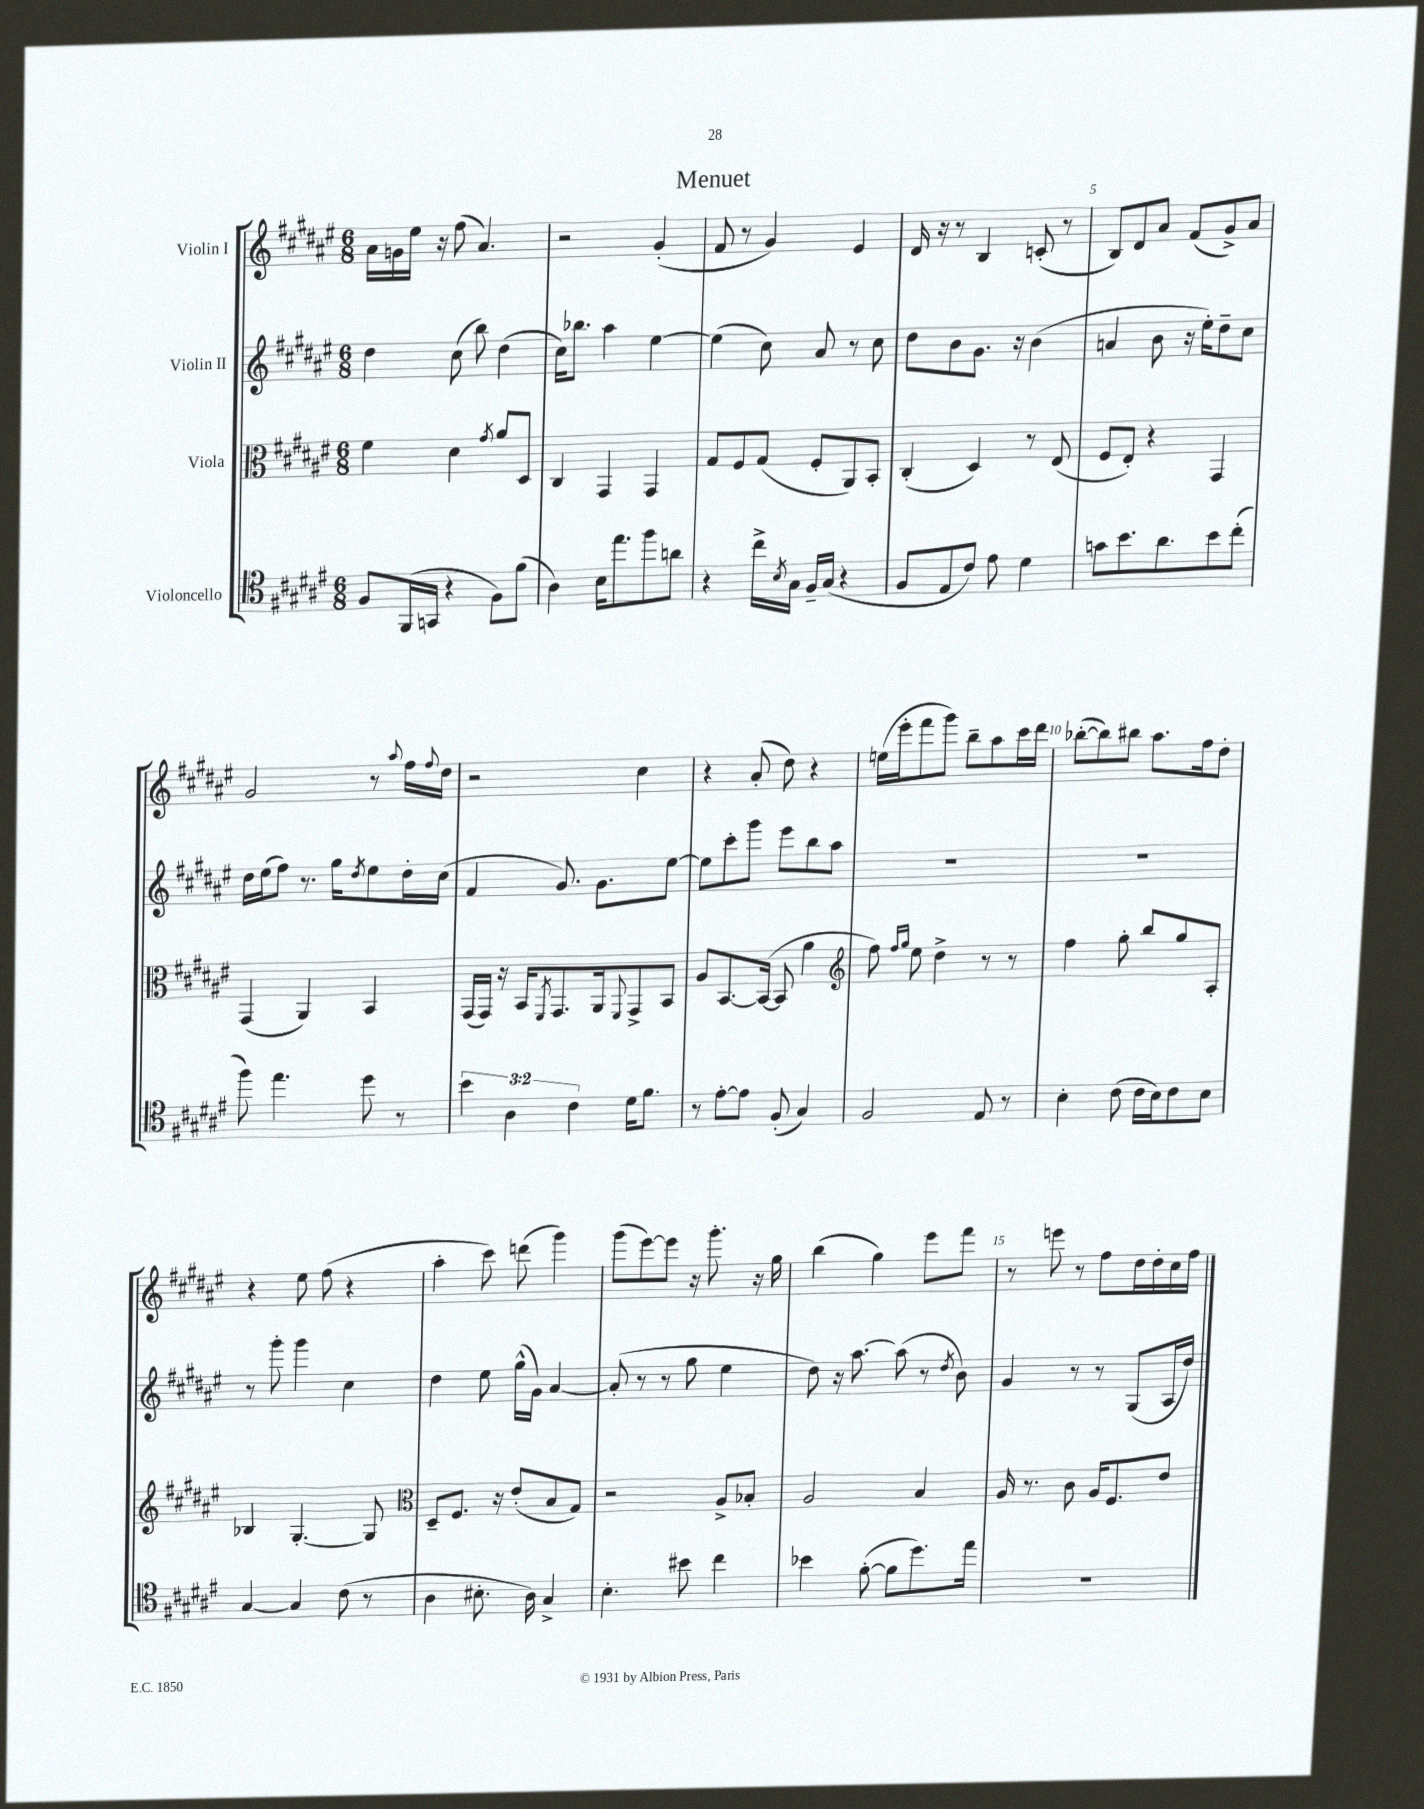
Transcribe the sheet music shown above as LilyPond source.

\header { title = "Menuet" }
<<
\new StaffGroup <<
\new Staff = "s0" \with { instrumentName = "Violin I" } {
    \clef treble \key fis \major \numericTimeSignature \time 6/8
    ais'16 g'16 eis''16 r16 fis''8( ais'4.) |
    r2 gis'4-.( |
    fis'8 r8 gis'4) eis'4 |
    dis'16 r16 r8 b4 c'8-.( r8 |
    b8) dis'8 ais'8 fis'8( gis'8->) ais'8 |
    gis'2 r8 \appoggiatura { ais''8 } fis''16 \appoggiatura { fis''8 } dis''16 |
    r2 cis''4 |
    r4 ais'8-.( dis''8) r4 |
    e''16( eis'''16-. fis'''8 gis'''8) b''8-- ais''8 cis'''16 dis'''16 |
    bes''8~-.( bes''8) bis''8 ais''8. fis''16 dis''8-. |
    r4 eis''8 fis''8( r4 |
    ais''4-. cis'''8) d'''8( gis'''4) |
    gis'''8( eis'''8~) eis'''8 r16 gis'''8.-. r16 gis''16 |
    b''4( gis''4) eis'''8 fis'''8 |
    r8 e'''8 r8 fis''8 dis''16 dis''16-. cis''16 fis''16 \bar "|." |
}
\new Staff = "s1" \with { instrumentName = "Violin II" } {
    \clef treble \key fis \major \numericTimeSignature \time 6/8
    dis''4 cis''8( b''8) dis''4( |
    cis''16) bes''8. ais''4 eis''4~ |
    eis''4( cis''8) ais'8 r8 cis''8 |
    dis''8 b'8 gis'8. r16 b'4( |
    a'4 b'8 r16 eis''16-.) dis''8-- cis''8 |
    dis''16 eis''16( fis''8) r8. gis''16 \acciaccatura { dis''8 } eis''8 dis''16-. cis''16( |
    fis'4 gis'8.) gis'8. eis''8~ |
    eis''8 cis'''8-. gis'''8 eis'''8 b''8 ais''8 |
    R2. |
    R2. |
    r8 gis'''8-. gis'''4 cis''4 |
    dis''4 eis''8 gis''16-^( gis'16) ais'4~ |
    ais'8-.( r8 r8 gis''8 eis''4 |
    dis''8) r16 ais''8.~ ais''8( r8 \acciaccatura { dis''8 } b'8) |
    gis'4 r8 r8 gis8( ais16 dis''16) \bar "|." |
}
\new Staff = "s2" \with { instrumentName = "Viola" } {
    \clef alto \key fis \major \numericTimeSignature \time 6/8
    fis'4 dis'4 \acciaccatura { gis'8 } ais'8 dis8 |
    cis4 gis,4 gis,4 |
    gis8 fis8 gis8( fis8-. ais,8) b,8-. |
    cis4-.( dis4) r8 eis8( |
    fis8 eis8-.) r4 gis,4 |
    gis,4( ais,4) b,4 |
    gis,16( gis,16) r16 b,16 \acciaccatura { fis,8 } gis,8. ais,16 \appoggiatura { fis,8 } gis,8-> b,8 |
    ais8 b,8.~ b,16~( b,8 ais'4 |
    \clef treble fis''8) \grace { fis''16 gis''16 } eis''8 dis''4-> r8 r8 |
    fis''4 gis''8-. b''8 gis''8 ais8-. |
    bes4 gis4.~-. gis8 |
    \clef alto dis8-- fis8. r16 eis'8-.( b8 gis8) |
    r2 ais8-> bes8-. |
    ais2 b4 |
    ais16 r8. cis'8 ais16 fis8. eis'8 \bar "|." |
}
\new Staff = "s3" \with { instrumentName = "Violoncello" } {
    \clef tenor \key fis \major \numericTimeSignature \time 6/8 \override Staff.TupletNumber.text = #tuplet-number::calc-fraction-text
    fis8 fis,16( g,16 r4 fis8) fis'8( |
    ais4) b16 eis''8. fis''8 a'8 |
    r4 cis''16-> \acciaccatura { b8 } gis16 fis16-- gis16( r4 |
    fis8 eis8 cis'8) eis'8 dis'4 |
    g'8 b'8. ais'8. b'8 cis''8-.( |
    fis''8) eis''4. dis''8 r8 |
    \tuplet 3/2 { b'4 ais4 cis'4 } dis'16 fis'8. |
    r8 eis'8~-. eis'8 fis8-.( gis4) |
    fis2 eis8 r8 |
    b4-. cis'8( cis'16 b16) cis'8 b8 |
    gis4~ gis4 cis'8( r8 |
    ais4 bis8.-. ais16) gis4-> |
    b4.-. bis'8 cis''4 |
    bes'4 fis'8~-.( fis'8 dis''8.) eis''16 |
    R2. \bar "|." |
}
>>
>>
\layout { \context { \Score \override BarNumber.break-visibility = ##(#f #t #t) barNumberVisibility = #(every-nth-bar-number-visible 5) } }
